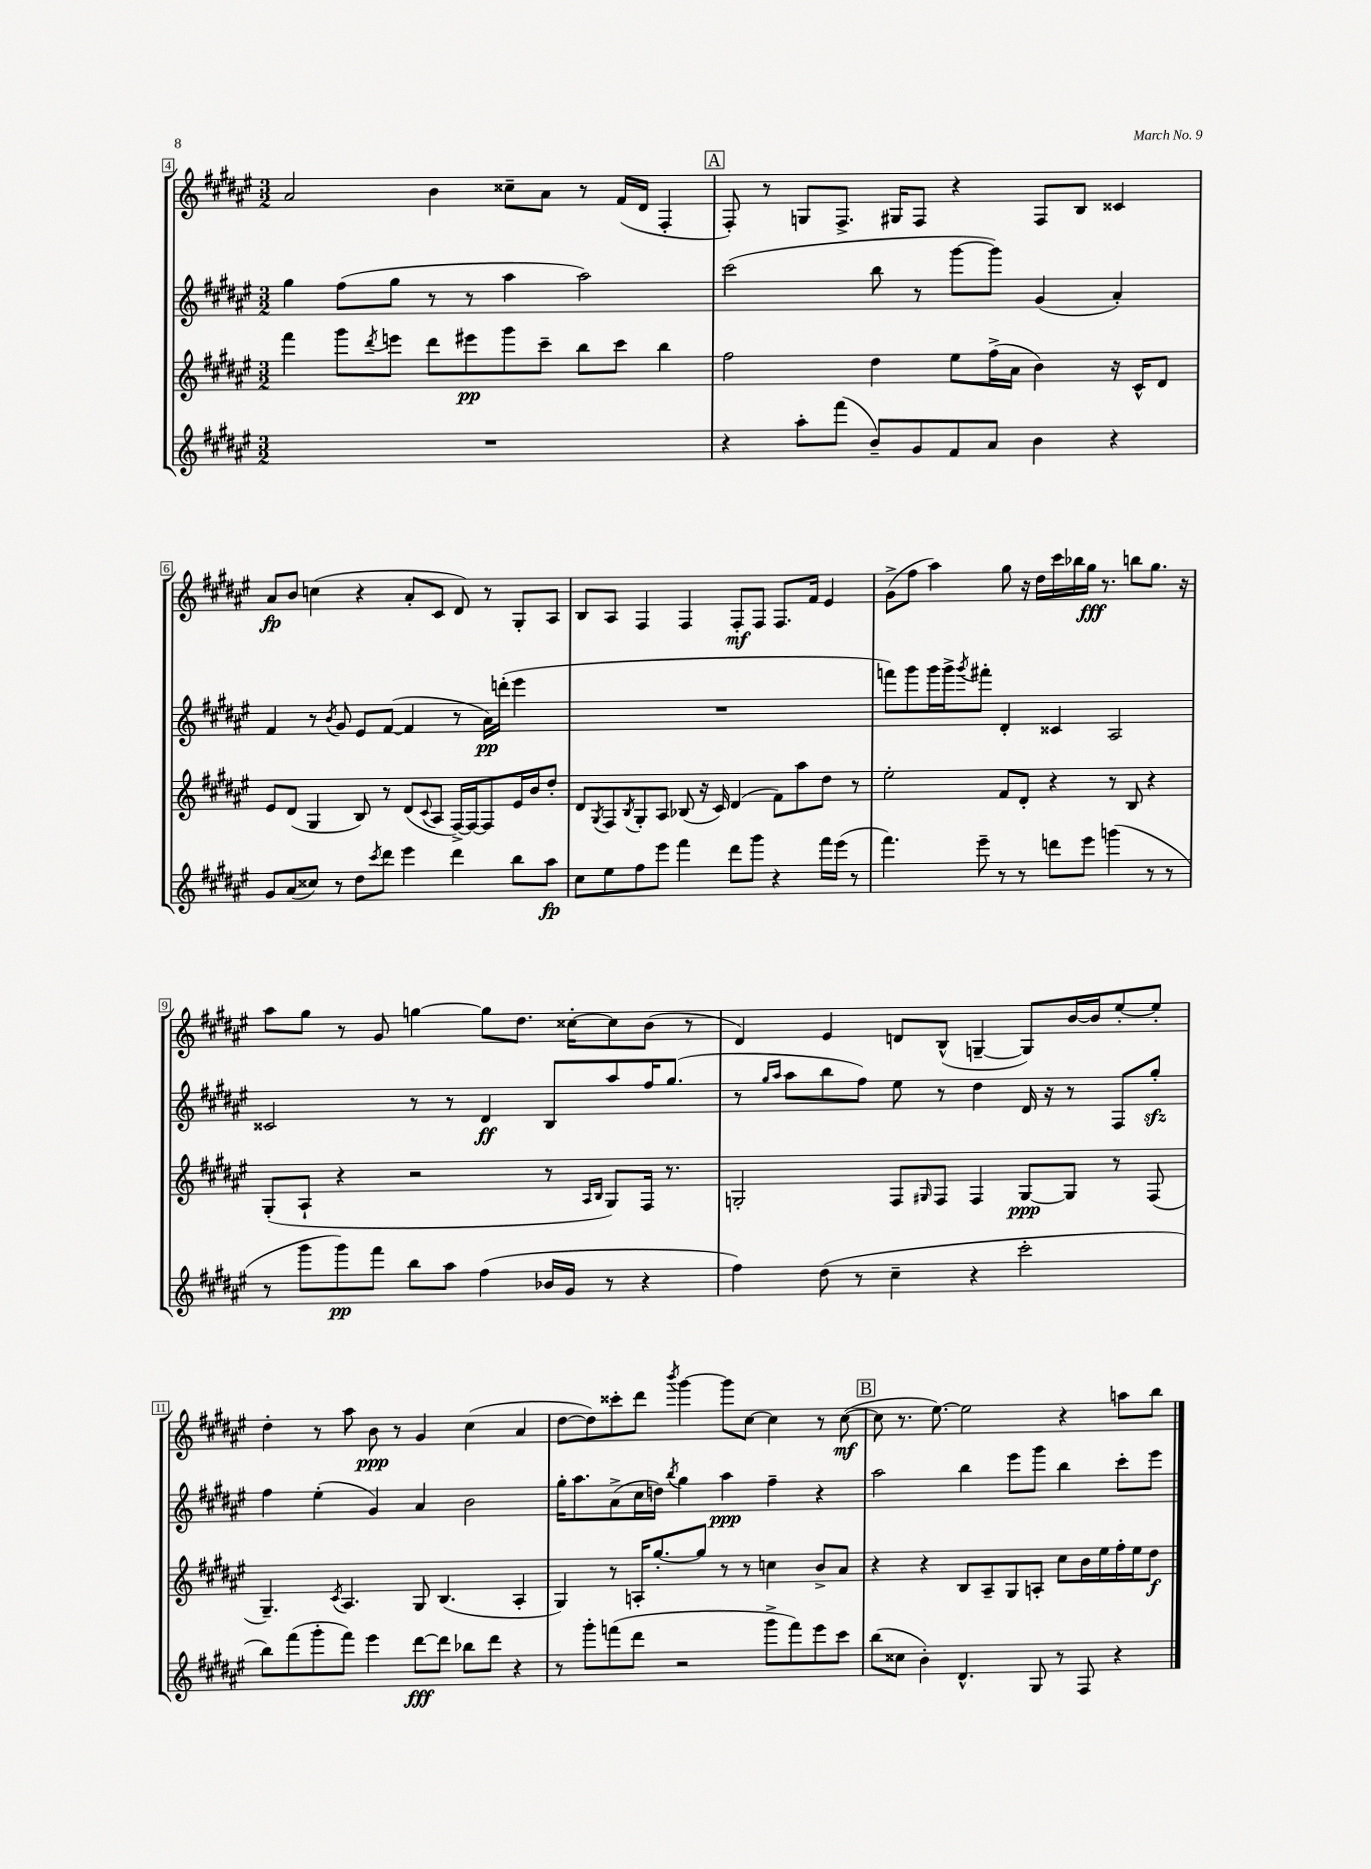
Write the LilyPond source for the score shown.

<<
\new StaffGroup <<
\new Staff = "s0" {
    \clef treble \key fis \major \numericTimeSignature \time 3/2
    ais'2 b'4 cisis''8-- ais'8 r8 fis'16( dis'16 fis4-. |
    \mark \markup { \box "A" } fis8-.) r8 g8 fis8.-> gis16 fis8 r4 fis8 b8 cisis'4 |
    ais'8\fp b'8 c''4( r4 ais'8-. cis'8 dis'8) r8 gis8-. ais8 |
    b8 ais8 fis4 fis4 fis8-.\mf fis8 fis8. fis'16 eis'4 |
    gis'8->( fis''8 ais''4) gis''8 r16 dis''16 cis'''16 bes''16 gis''16\fff r8. b''8 gis''8. r16 |
    ais''8 gis''8 r8 gis'8 g''4~ g''8 dis''8. cisis''16~-. cisis''8 b'8( r8 |
    dis'4) eis'4 d'8 b8-^( g4~-- g8) b'16~ b'16 eis''8~-. eis''8-. |
    dis''4-. r8 ais''8 b'8\ppp r8 gis'4 cis''4( ais'4 |
    dis''8~ dis''8) cisis'''8-. dis'''8 \acciaccatura { b'''8 } gis'''4~ gis'''8 cis''8~ cis''4 r8 cis''8~\mf( |
    \mark \markup { \box "B" } cis''8 r8. eis''8.~) eis''2 r4 a''8 b''8 \bar "|." |
}
\new Staff = "s1" {
    \clef treble \key fis \major \numericTimeSignature \time 3/2
    gis''4 fis''8( gis''8 r8 r8 ais''4 ais''2) |
    \mark \markup { \box "A" } cis'''2( b''8 r8 gis'''8~ gis'''8) gis'4( ais'4-.) |
    fis'4 r8 \acciaccatura { b'8 } gis'8 eis'8 fis'8~( fis'4 r8 ais'16\pp) d'''16-.( eis'''4 |
    R1. |
    f'''8) gis'''8 gis'''16 gis'''16-> \acciaccatura { gis'''8 } fis'''8-. dis'4-. cisis'4 ais2 |
    cisis'2 r8 r8 dis'4\ff b8 ais''8 fis''16 gis''8.( |
    r8 \grace { gis''16 ais''16 } ais''8 b''8 fis''8) eis''8 r8 dis''4 dis'16 r16 r8 fis8 gis''8-.\sfz |
    fis''4 eis''4-.( gis'4) ais'4 b'2 |
    gis''16-. ais''8. ais'8->( cis''16 d''16) \acciaccatura { b''8 } gis''4 ais''4\ppp fis''4-- r4 |
    \mark \markup { \box "B" } ais''2 b''4 eis'''8 gis'''8 b''4 cis'''8-. eis'''8 \bar "|." |
}
\new Staff = "s2" {
    \clef treble \key fis \major \numericTimeSignature \time 3/2
    fis'''4 gis'''8 \acciaccatura { dis'''8 } e'''8 dis'''8 eis'''8\pp gis'''8 cis'''8-- b''8 cis'''8 b''4 |
    \mark \markup { \box "A" } fis''2 dis''4 eis''8 fis''16->( ais'16 b'4) r16 cis'16-^ dis'8 |
    eis'8 dis'8( gis4 b8) r8 dis'8( \appoggiatura { cis'8 } ais8 fis16~->) fis16~ fis8 eis'16 b'16 dis''8-. |
    dis'8 \acciaccatura { gis8 } fis8 \acciaccatura { b8 } gis8-. ais8 bes8( r16 cis'16) dis'4( fis'8) ais''8 dis''8 r8 |
    eis''2-. fis'8 dis'8-. r4 r8 b8 r4 |
    gis8-.( ais8-! r4 r2 r8 \grace { ais16 b16 } gis8) fis16 r8. |
    g2-. fis8 \grace { gis16 } fis8 fis4 gis8~\ppp gis8 r8 fis8( |
    gis4.--) \acciaccatura { cis'8 } ais4. gis8 b4.( ais4-. |
    gis4) r8 a16-. gis''8.~-. gis''8 r8 r8 c''4 b'8-> ais'8 |
    \mark \markup { \box "B" } r4 r4 b8 ais8-- gis8 a8-. cis''8 b'16 eis''16 fis''16-. eis''16 dis''8\f \bar "|." |
}
\new Staff = "s3" {
    \clef treble \key fis \major \numericTimeSignature \time 3/2
    R1. |
    \mark \markup { \box "A" } r4 ais''8-. fis'''8( b'8--) gis'8 fis'8 ais'8 b'4 r4 |
    gis'8 ais'8( cisis''8) r8 dis''8 \acciaccatura { cis'''8 } dis'''8 eis'''4 dis'''4 b''8 ais''8\fp |
    cis''8 eis''8 fis''8 eis'''8 fis'''4 dis'''8 gis'''8 r4 fis'''16 eis'''16( r8 |
    fis'''4.) eis'''8-- r8 r8 d'''8 eis'''8 g'''4( r8 r8 |
    r8 gis'''8 gis'''8\pp) fis'''8 b''8 ais''8 fis''4( bes'16 gis'16 r8 r4 |
    fis''4) dis''8( r8 cis''4-- r4 cis'''2-. |
    b''8) fis'''8( gis'''8-. fis'''8) eis'''4 dis'''8~\fff dis'''8 bes''8 dis'''8 r4 |
    r8 gis'''8-. f'''8( dis'''8 r2 gis'''8-> f'''8) eis'''8 cis'''8 |
    \mark \markup { \box "B" } b''8( cisis''8 b'4-.) dis'4.-^ gis8 r8 fis8 r4 \bar "|." |
}
>>
>>
\layout { \context { \Score currentBarNumber = #4 \override BarNumber.stencil = #(make-stencil-boxer 0.1 0.3 ly:text-interface::print) } }
